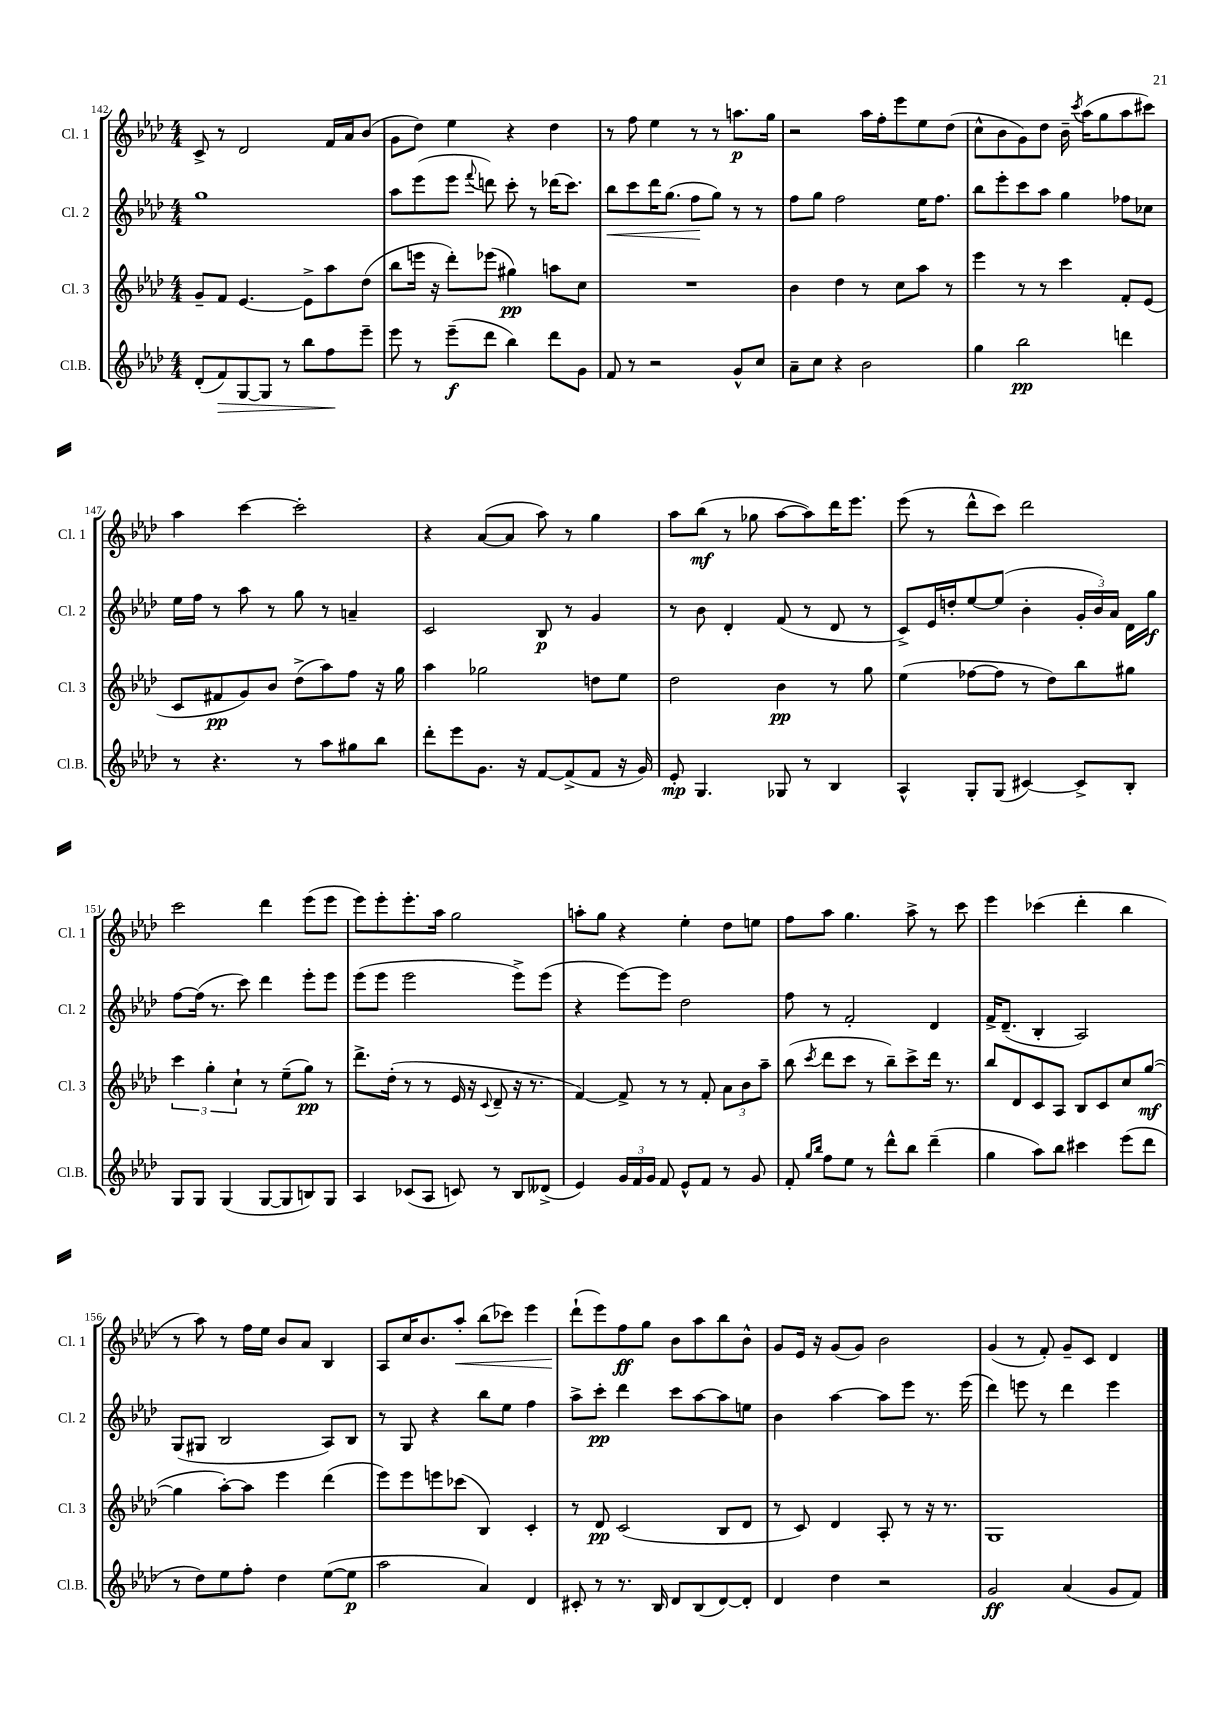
<<
\new StaffGroup <<
\new Staff = "s0" \with { instrumentName = "Cl. 1" shortInstrumentName = "Cl. 1" } {
    \clef treble \key aes \major \numericTimeSignature \time 4/4
    \autoBeamOff c'8-> r8 des'2 f'16[ aes'16 bes'8]( |
    g'8[ des''8]) ees''4 r4 des''4 |
    r8 f''8 ees''4 r8 r8 a''8.[\p g''16] |
    r2 aes''16[ f''16-. ees'''8 ees''8 des''8]( |
    c''8[-^ bes'8 g'8) des''8] bes'16-- \acciaccatura { c'''8 } aes''16[( g''8 aes''8 cis'''8]) |
    aes''4 c'''4~ c'''2-. |
    r4 aes'8[~( aes'8] aes''8) r8 g''4 |
    aes''8[ bes''8]\mf( r8 ges''8 aes''8[~ aes''8) des'''16 ees'''8.] |
    ees'''8( r8 des'''8[-^ c'''8]) des'''2 |
    c'''2 des'''4 ees'''8[( ees'''8] |
    ees'''8[) ees'''8-. ees'''8.-. aes''16] g''2 |
    a''8[-. g''8] r4 ees''4-. des''8[ e''8] |
    f''8[ aes''8] g''4. aes''8-> r8 c'''8 |
    ees'''4 ces'''4( des'''4-. bes''4 |
    r8 aes''8) r8 f''16[ ees''16] bes'8[ aes'8] bes4 |
    aes8[ c''16 bes'8. aes''8]-.\< bes''8[( ces'''8]) ees'''4 |
    des'''8[-!\!( ees'''8) f''8\ff g''8] bes'8[ aes''8 bes''8 bes'8]-^ |
    g'8[ ees'16] r16 g'8[( g'8]) bes'2 |
    g'4( r8 f'8-.) g'8[-- c'8] des'4 \bar "|." |
}
\new Staff = "s1" \with { instrumentName = "Cl. 2" shortInstrumentName = "Cl. 2" } {
    \clef treble \key aes \major \numericTimeSignature \time 4/4
    \autoBeamOff g''1 |
    aes''8[ ees'''8( ees'''8] \appoggiatura { f'''8 } d'''8) c'''8-. r8 des'''16[( c'''8.]) |
    bes''8[\< c'''8 des'''16 g''8.]( f''8[\! g''8]) r8 r8 |
    f''8[ g''8] f''2 ees''16[ f''8.] |
    bes''8[ ees'''8-. c'''8 aes''8] g''4 fes''8[ ces''8] |
    ees''16[ f''16] r8 aes''8 r8 g''8 r8 a'4-- |
    c'2 bes8\p r8 g'4 |
    r8 bes'8 des'4-. f'8( r8 des'8 r8 |
    c'8[->) ees'16 d''16-. ees''8~ ees''8]( bes'4-. \tuplet 3/2 { g'16[-. bes'16) aes'16] } des'16[ g''16]\f |
    f''8[~ f''16]( r8. c'''8) des'''4 ees'''8[-. ees'''8] |
    ees'''8[( ees'''8] ees'''2 ees'''8[->) ees'''8]( |
    r4 ees'''8[~) ees'''8] des''2 |
    f''8 r8 f'2-. des'4 |
    f'16[-> des'8.]--( bes4-. aes2) |
    g8[( gis8] bes2 aes8[) bes8] |
    r8 g8 r4 bes''8[ ees''8] f''4 |
    aes''8[-> c'''8]-.\pp des'''4 c'''8[ aes''8~ aes''8 e''8] |
    bes'4 aes''4~ aes''8[ ees'''8] r8. ees'''16( |
    des'''4) e'''8 r8 des'''4 e'''4 \bar "|." |
}
\new Staff = "s2" \with { instrumentName = "Cl. 3" shortInstrumentName = "Cl. 3" } {
    \clef treble \key aes \major \numericTimeSignature \time 4/4
    \autoBeamOff g'8[-- f'8] ees'4.~ ees'8[-> aes''8 des''8]( |
    bes''8[ e'''16] r16 des'''8[-.) ees'''8]( gis''4\pp) a''8[ c''8] |
    R1 |
    bes'4 des''4 r8 c''8[ aes''8] r8 |
    ees'''4 r8 r8 c'''4 f'8[-. ees'8]( |
    c'8[ fis'8\pp g'8) bes'8] des''8[->( aes''8) f''8] r16 g''16 |
    aes''4 ges''2 d''8[ ees''8] |
    des''2 bes'4\pp r8 g''8 |
    ees''4( fes''8[~ fes''8] r8 des''8[) bes''8 gis''8] |
    \tuplet 3/2 { c'''4 g''4-. c''4-! } r8 ees''8[--( g''8]\pp) r8 |
    des'''8.[-> des''16]-.( r8 r8 ees'16 r16 \appoggiatura { c'8 } des'8-- r16 r8. |
    f'4~) f'8-> r8 r8 f'8-. \tuplet 3/2 { aes'8[ bes'8 aes''8]-- } |
    bes''8( \acciaccatura { c'''8 } des'''8[ c'''8] r8 bes''8[--) c'''8-> des'''16] r8. |
    bes''8[ des'8 c'8 aes8] bes8[ c'8 c''8 g''8]~\mf( |
    g''4 aes''8[~-.) aes''8] ees'''4 des'''4( |
    ees'''8[) ees'''8 e'''8 ces'''8]( bes4) c'4-. |
    r8 des'8\pp c'2( bes8[ des'8] |
    r8 c'8) des'4 aes8-. r8 r16 r8. |
    g1 \bar "|." |
}
\new Staff = "s3" \with { instrumentName = "Cl.B." shortInstrumentName = "Cl.B." } {
    \clef treble \key aes \major \numericTimeSignature \time 4/4
    \autoBeamOff des'8[-.( f'8\>) g8~ g8] r8 bes''8[ f''8\! ees'''8]-- |
    ees'''8 r8 ees'''8[--\f( des'''8] bes''4) des'''8[ g'8] |
    f'8 r8 r2 g'8[-^ c''8] |
    aes'8[-- c''8] r4 bes'2 |
    g''4 bes''2\pp d'''4 |
    r8 r4. r8 aes''8[ gis''8 bes''8] |
    des'''8[-. ees'''8 g'8.] r16 f'8[~ f'8->( f'8] r16 g'16) |
    ees'8-.\mp g4. ges8 r8 bes4 |
    aes4-^ g8[-. g8]( cis'4~) cis'8[-> bes8]-. |
    g8[ g8] g4( g8[~ g8 b8) g8] |
    aes4 ces'8[( aes8] c'8) r8 bes8[ deses'8]->( |
    ees'4) \tuplet 3/2 { g'16[ f'16 g'16] } f'8 ees'8[-^ f'8] r8 g'8 |
    f'8-. \grace { g''16[ bes''16] } f''8[ ees''8] r8 des'''8[-^ bes''8] des'''4--( |
    g''4 aes''8[) bes''8] cis'''4 ees'''8[( des'''8] |
    r8 des''8[) ees''8 f''8]-. des''4 ees''8[~( ees''8]\p |
    aes''2 aes'4) des'4 |
    cis'8-. r8 r8. bes16 des'8[ bes8( des'8~) des'8]-. |
    des'4 des''4 r2 |
    g'2\ff aes'4( g'8[ f'8]) \bar "|." |
}
>>
>>
\layout { \context { \Score currentBarNumber = #142 } }
